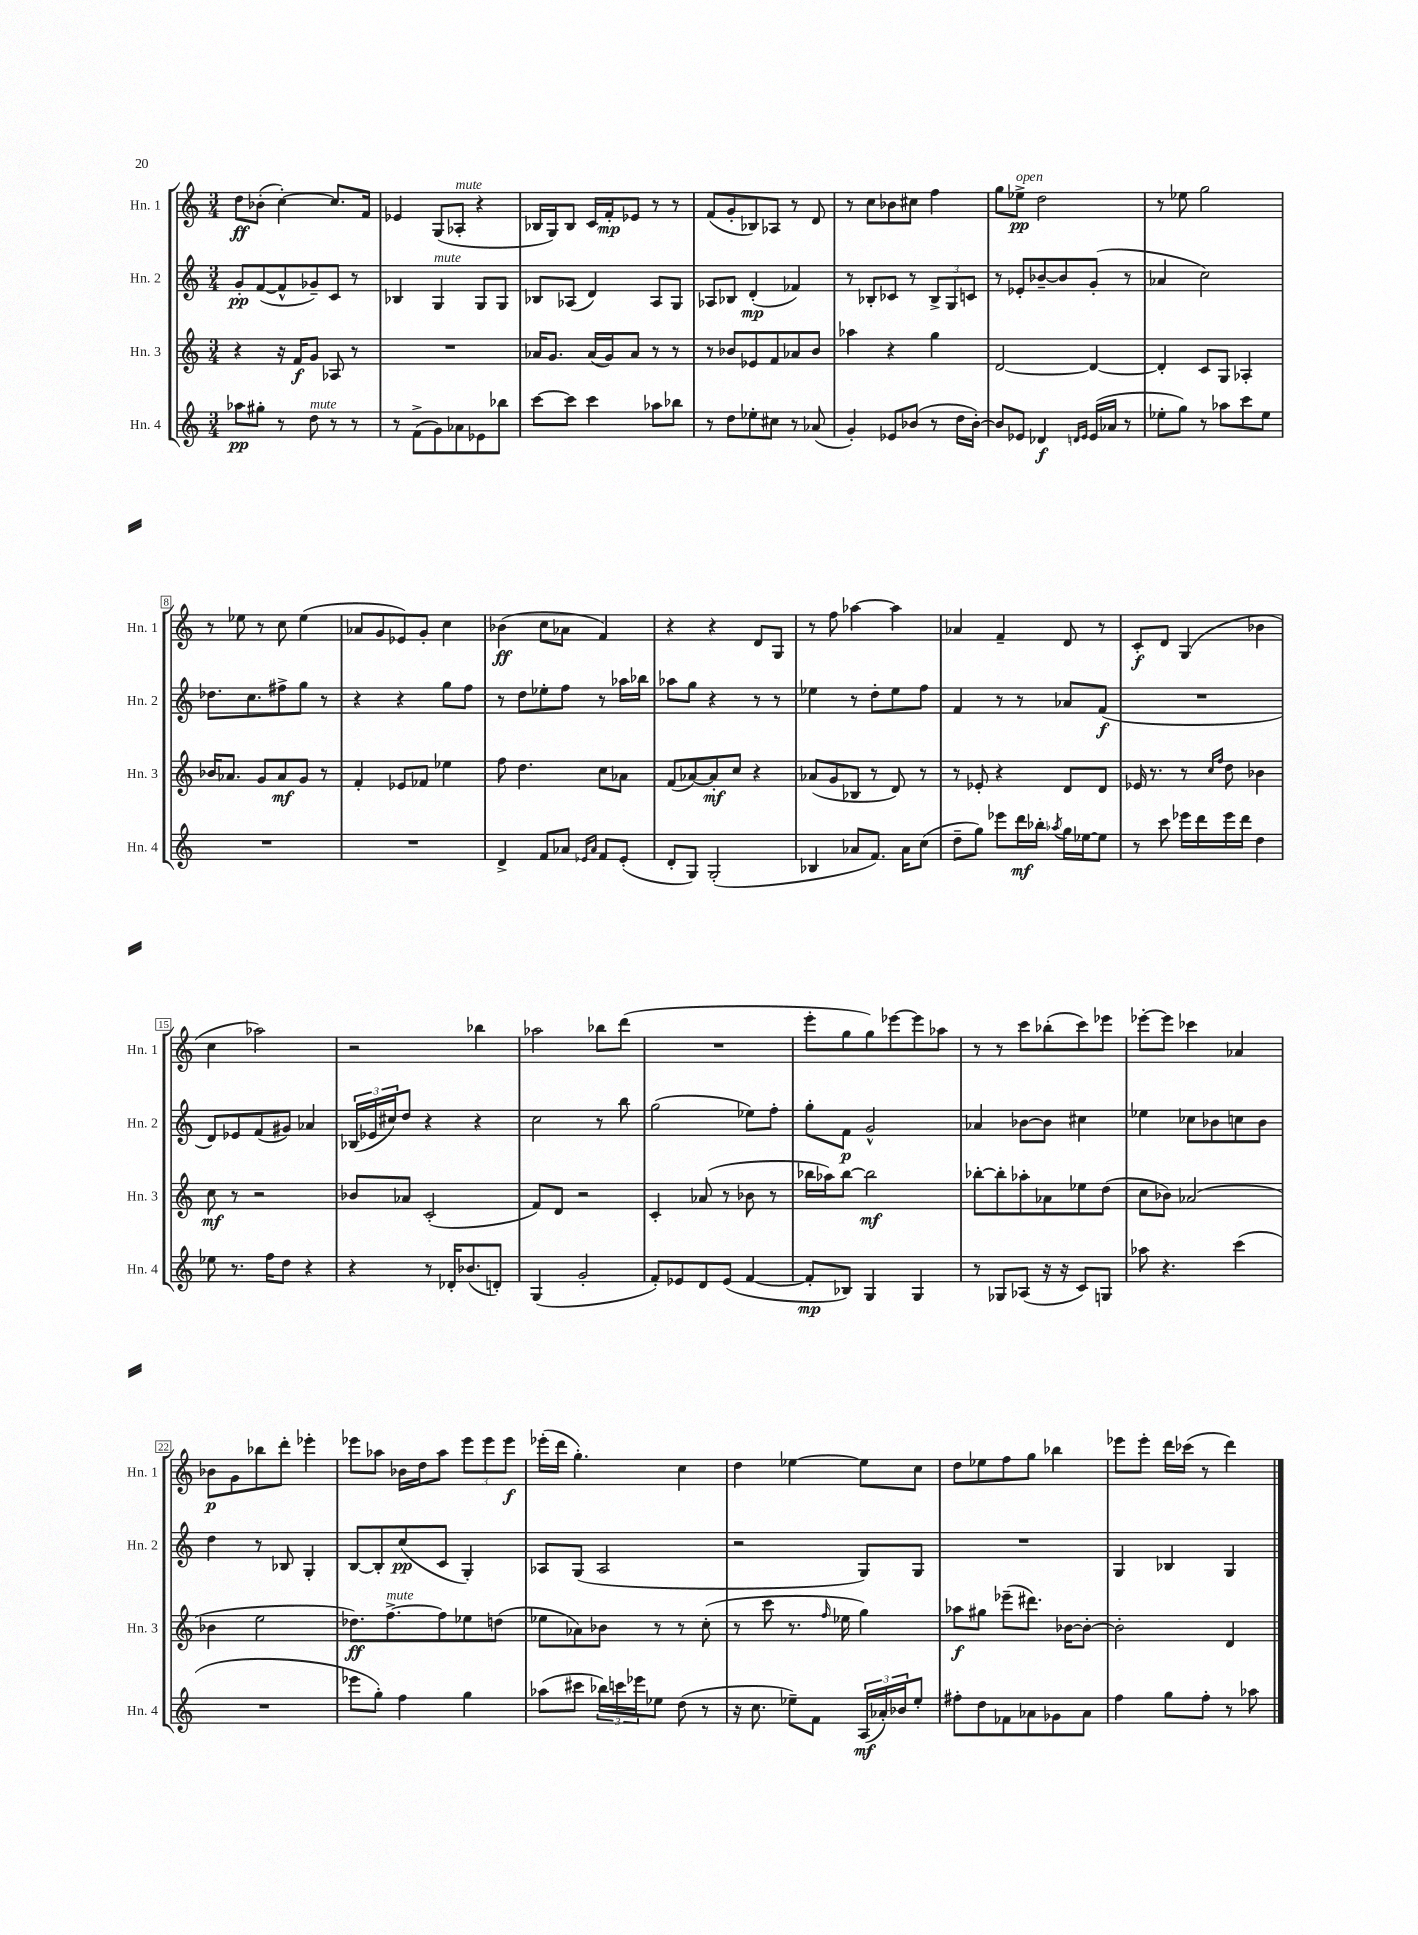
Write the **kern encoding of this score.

**kern	**dynam	**kern	**dynam	**kern	**dynam	**kern	**dynam
*part4	*part4	*part3	*part3	*part2	*part2	*part1	*part1
*staff4	*staff4	*staff3	*staff3	*staff2	*staff2	*staff1	*staff1
*I"Hn. 4	*	*I"Hn. 3	*	*I"Hn. 2	*	*I"Hn. 1	*
*I'Hn. 4	*	*I'Hn. 3	*	*I'Hn. 2	*	*I'Hn. 1	*
*clefG2	*	*clefG2	*	*clefG2	*	*clefG2	*
*k[]	*	*k[]	*	*k[]	*	*k[]	*
*M3/4	*	*M3/4	*	*M3/4	*	*M3/4	*
=1	=1	=1	=1	=1	=1	=1	=1
8aa-X\L	pp	4r	.	8g'/L	pp	8dd\L	ff
8gg#X'\J	.	.	.	([8f/	.	(8b-X'\J	.
8r	.	16r	.	8f^^/]	.	[4cc'\)	.
.	.	16f/KL	f	.	.	.	.
!LO:TX:a:i:t=mute	!	!	!	!	!	!	!
8dd\	.	8g/J	.	8g-X~/)	.	.	.
8r	.	8A-X/	.	8c/J	.	8.cc/L]	.
8r	.	8r	.	8r	.	.	.
.	.	.	.	.	.	16f/Jk	.
=2	=2	=2	=2	=2	=2	=2	=2
8r	.	2.r	.	4B-X/	.	4e-X/	.
(8f^\L	.	.	.	.	.	.	.
!	!	!	!	!LO:TX:a:i:t=mute	!	!	!
8g\)	.	.	.	4G/	.	(8G/L	.
!	!	!	!	!	!	!LO:TX:a:i:t=mute	!
8a-X\	.	.	.	.	.	8A-X'/J	.
8e-X\	.	.	.	8G/L	.	4r	.
8bb-X\J	.	.	.	8G/J	.	.	.
=3	=3	=3	=3	=3	=3	=3	=3
[8ccc\L	.	16a-X/KL	.	8B-X/L	.	16B-X/LL	.
.	.	8.g/J	.	.	.	16G/J)	.
8ccc\J]	.	.	.	(8A-X/J	.	8B-/J	.
4ccc\	.	(16a-/LL	.	4d/)	.	16c/LL	.
.	.	16g/J)	.	.	.	16f'/J	mp
.	.	8a-/J	.	.	.	8e-X/J	.
8aa-X\L	.	8r	.	8A-/L	.	8r	.
8bb-X\J	.	8r	.	8G/J	.	8r	.
=4	=4	=4	=4	=4	=4	=4	=4
8r	.	8r	.	8A-X/L	.	(8f/L	.
8dd\L	.	8b-X/L	.	8B-X/J	.	8g'/	.
8ee-X'\	.	8e-X/	.	(4d'/	mp	8B-X/)	.
8cc#X\J	.	8f/	.	.	.	8A-X/J	.
8r	.	8a-X/	.	4f-X/)	.	8r	.
(8a-X/	.	8b-/J	.	.	.	8d/	.
=5	=5	=5	=5	=5	=5	=5	=5
4g'/)	.	4aa-X\	.	8r	.	8r	.
.	.	.	.	8B-X'/L	.	8cc\L	.
8e-X/L	.	4r	.	8c-X/J	.	8b-X\	.
(8b-X/J	.	.	.	8r	.	8cc#X\J	.
8r	.	4gg\	.	12B-^/L	.	4ff\	.
.	.	.	.	12G/	.	.	.
16dd\LL	.	.	.	.	.	.	.
.	.	.	.	12cn/J	.	.	.
[16b-'\JJ)	.	.	.	.	.	.	.
=6	=6	=6	=6	=6	=6	=6	=6
8b-/L]	.	[2d/	.	8r	.	8gg\L	.
!	!	!	!	!	!	!LO:TX:a:i:t=open	!
8e-X/J	.	.	.	8e-X'/L	.	8ee-X^\J	pp
4d-X/	f	.	.	[8b-X~/	.	2dd\	.
.	.	.	.	8b-/]	.	.	.
16qqdn/LL	.	.	.	.	.	.	.
16qqe-/JJ	.	.	.	.	.	.	.
(16e-/LL	.	4d/_	.	(8g'/J	.	.	.
16a-X/JJ	.	.	.	.	.	.	.
8r	.	.	.	8r	.	.	.
=7	=7	=7	=7	=7	=7	=7	=7
8ee-X'\L	.	4d'/]	.	4a-X/	.	8r	.
8gg\J)	.	.	.	.	.	8ee-X\	.
8r	.	8c/L	.	2cc\)	.	2gg\	.
8aa-X\L	.	8G/J	.	.	.	.	.
8ccc\	.	4A-X'/	.	.	.	.	.
8ee-\J	.	.	.	.	.	.	.
!!LO:LB:g=z
=8	=8	=8	=8	=8	=8	=8	=8
2.r	.	16b-X/KL	.	8.dd-X\L	.	8r	.
.	.	8.a-X/J	.	.	.	.	.
.	.	.	.	.	.	8ee-X\	.
.	.	.	.	8.cc\	.	.	.
.	.	8g/L	.	.	.	8r	.
.	.	8a-/	mf	8ff#X^\	.	8cc\	.
.	.	8g/J	.	8gg\J	.	(4ee-\	.
.	.	8r	.	8r	.	.	.
=9	=9	=9	=9	=9	=9	=9	=9
2.r	.	4f'/	.	4r	.	8a-X/L	.
.	.	.	.	.	.	8g/	.
.	.	8e-X/L	.	4r	.	8e-X/)	.
.	.	8f-X/J	.	.	.	8g'/J	.
.	.	4ee-X\	.	8gg\L	.	4cc\	.
.	.	.	.	8ff\J	.	.	.
=10	=10	=10	=10	=10	=10	=10	=10
4d^/	.	8ff\	.	8r	.	(4b-X\	ff
.	.	4.dd\	.	8dd\L	.	.	.
8f/L	.	.	.	8ee-X'\	.	8cc\L	.
8a-X/J	.	.	.	8ff\J	.	8a-X\J	.
16qqe-X/LL	.	.	.	.	.	.	.
16qqa-/JJ	.	.	.	.	.	.	.
8f/L	.	8cc\L	.	8r	.	4f/)	.
(8e-'/J	.	8a-X\J	.	16aa-X\LL	.	.	.
.	.	.	.	16bb-X\JJ	.	.	.
=11	=11	=11	=11	=11	=11	=11	=11
8d'/L	.	(8f/L	.	8aa-X\L	.	4r	.
8G/J)	.	[8a-X/)	.	8gg\J	.	.	.
(2G'/	.	8a-'/]	mf	4r	.	4r	.
.	.	8cc/J	.	.	.	.	.
.	.	4r	.	8r	.	8d/L	.
.	.	.	.	8r	.	8G/J	.
=12	=12	=12	=12	=12	=12	=12	=12
4B-X/	.	(8a-X/L	.	4ee-X\	.	8r	.
.	.	8g/	.	.	.	8ff\	.
8a-X/L	.	8B-X/J	.	8r	.	[4aa-X\	.
8.f/J)	.	8r	.	8dd'\L	.	.	.
.	.	8d/)	.	8ee-\	.	4aa-\]	.
16a-\KL	.	.	.	.	.	.	.
(8cc\J	.	8r	.	8ff\J	.	.	.
=13	=13	=13	=13	=13	=13	=13	=13
8dd~\L	.	8r	.	4f/	.	4a-X/	.
8gg\J)	.	8e-X'/	.	.	.	.	.
8eee-X\L	.	4r	.	8r	.	4f~/	.
16ddd\L	mf	.	.	8r	.	.	.
16bb-X'\JJ	.	.	.	.	.	.	.
8qaa-X/	.	.	.	.	.	.	.
16gg\LL	.	8d/L	.	8a-X/L	.	8d/	.
[16ee-X\J	.	.	.	.	.	.	.
8ee-\J]	.	8d/J	.	(8f/J	f	8r	.
=14	=14	=14	=14	=14	=14	=14	=14
8r	.	16e-X/	.	2.r	.	8c'/L	f
.	.	8.r	.	.	.	.	.
8ccc\	.	.	.	.	.	8d/J	.
16eee-X\LL	.	8r	.	.	.	(4G/	.
16ddd\	.	.	.	.	.	.	.
.	.	16qqcc/LL	.	.	.	.	.
.	.	16qqff/JJ	.	.	.	.	.
16eee-\	.	8dd\	.	.	.	.	.
16ddd\JJ	.	.	.	.	.	.	.
4dd\	.	4b-X\	.	.	.	4b-X\	.
!!LO:LB:g=z
=15	=15	=15	=15	=15	=15	=15	=15
8ee-X\	.	8cc\	mf	8d/L)	.	4cc\	.
8.r	.	8r	.	8e-X/	.	.	.
.	.	2r	.	(8f/	.	2aa-X\)	.
16ff\KL	.	.	.	.	.	.	.
8dd\J	.	.	.	8g#X/J)	.	.	.
4r	.	.	.	4a-X/	.	.	.
=16	=16	=16	=16	=16	=16	=16	=16
4r	.	8b-X/L	.	(24B-X/LL	.	2r	.
.	.	.	.	24e-X/	.	.	.
.	.	.	.	24cc#X/J)	.	.	.
.	.	8a-X/J	.	8dd/J	.	.	.
8r	.	(2c'/	.	4r	.	.	.
16d-X'/KL	.	.	.	.	.	.	.
(8.b-X/	.	.	.	.	.	.	.
.	.	.	.	4r	.	4bb-X\	.
8dn'/J)	.	.	.	.	.	.	.
=17	=17	=17	=17	=17	=17	=17	=17
(4G/	.	8f/L)	.	2cc\	.	2aa-X\	.
.	.	8d/J	.	.	.	.	.
2g'/	.	2r	.	.	.	.	.
.	.	.	.	8r	.	8bb-X\L	.
.	.	.	.	8bb\	.	(8ddd\J	.
=18	=18	=18	=18	=18	=18	=18	=18
8f'/L)	.	4c'/	.	(2gg\	.	2.r	.
8e-X/	.	.	.	.	.	.	.
8d/	.	(8a-X/	.	.	.	.	.
(8e-/J	.	8r	.	.	.	.	.
[4f/	.	8b-X\	.	8ee-X\L)	.	.	.
.	.	8r	.	8ff'\J	.	.	.
=19	=19	=19	=19	=19	=19	=19	=19
8f'/L]	mp	16bb-X\LL	.	8gg'\L	.	8eee'\L	.
.	.	16aa-X\J)	.	.	.	.	.
8B-X/J)	.	[8bb-\J	.	8f\J	p	8gg\	.
4G/	.	2bb-\]	mf	2g^^/	.	8gg\)	.
.	.	.	.	.	.	[8eee-X\	.
4G/	.	.	.	.	.	8eee-\]	.
.	.	.	.	.	.	8aa-X\J	.
=20	=20	=20	=20	=20	=20	=20	=20
8r	.	[8bb-X'\L	.	4a-X/	.	8r	.
8G-X/L	.	8bb-'\]	.	.	.	8r	.
(8A-X/J	.	8aa-X'\	.	[8b-X\L	.	8ccc\L	.
16r	.	8a-X\	.	8b-\J]	.	(8bb-X'\	.
16r	.	.	.	.	.	.	.
8c/L)	.	8ee-X\	.	4cc#X\	.	8ccc\)	.
8Gn/J	.	(8dd\J	.	.	.	8eee-X\J	.
=21	=21	=21	=21	=21	=21	=21	=21
8aa-X\	.	8cc\L	.	4ee-X\	.	[8eee-X'\L	.
4.r	.	8b-X\J)	.	.	.	8eee-\J]	.
.	.	(2a-X/	.	8cc-X\L	.	4ccc-X\	.
.	.	.	.	8b-X\	.	.	.
(4ccc\	.	.	.	8ccn\	.	4a-X/	.
.	.	.	.	8b-\J	.	.	.
!!LO:LB:g=z
=22	=22	=22	=22	=22	=22	=22	=22
2.r	.	4b-X\	.	4dd\	.	8b-X\L	p
.	.	.	.	.	.	8g\	.
.	.	2ee\	.	8r	.	8bb-X\	.
.	.	.	.	8B-X/	.	8ddd'\J	.
.	.	.	.	4G'/	.	4eee-X'\	.
=23	=23	=23	=23	=23	=23	=23	=23
8eee-X\L	.	8.dd-X\L)	ff	[8B/L	.	8eee-X\L	.
8gg'\J)	.	.	.	8B'/]	.	8aa-X\J	.
!	!	!LO:TX:a:i:t=mute	!	!	!	!	!
.	.	[8.ff^\	.	.	.	.	.
4ff\	.	.	.	(8cc/	pp	16b-X\LL	.
.	.	.	.	.	.	16dd\J	.
.	.	8ff\]	.	8c/J	.	8aa-\J	.
4gg\	.	8ee-X\	.	4G'/)	.	12eee-\L	.
.	.	.	.	.	.	12eee-\	.
.	.	(8ddn\J	.	.	.	.	.
.	.	.	.	.	.	12eee-\J	f
=24	=24	=24	=24	=24	=24	=24	=24
(8aa-X\L	.	8ee-X\L	.	8A-X/L	.	(16eee-X'\LL	.
.	.	.	.	.	.	16ddd\JJ	.
8ccc#X\J	.	8a-X\)	.	(8G/J	.	4.gg'\)	.
24bb-X\LL)	.	8b-X\J	.	2A-/	.	.	.
24cccn\	.	.	.	.	.	.	.
24eee-X\J	.	.	.	.	.	.	.
8ee-X\J	.	8r	.	.	.	.	.
(8dd\	.	8r	.	.	.	4cc\	.
8r	.	(8cc'\	.	.	.	.	.
=25	=25	=25	=25	=25	=25	=25	=25
16r	.	8r	.	2r	.	4dd\	.
8.cc\	.	.	.	.	.	.	.
.	.	8ccc\	.	.	.	.	.
8ee-X~\L)	.	8.r	.	.	.	[4ee-X\	.
8f\J	.	.	.	.	.	.	.
.	.	16qqff/	.	.	.	.	.
.	.	16ee-X\	.	.	.	.	.
(24A/LL	mf	4gg\)	.	8G/L)	.	8ee-\L]	.
24a-X'/)	.	.	.	.	.	.	.
24b-X/J	.	.	.	.	.	.	.
8ee-'/J	.	.	.	8G/J	.	8cc\J	.
=26	=26	=26	=26	=26	=26	=26	=26
8ff#X'\L	.	8aa-X\L	f	2.r	.	8dd\L	.
8dd\	.	8gg#X\J	.	.	.	8ee-X\	.
8f-X\	.	(8eee-X~\L	.	.	.	8ff\	.
8a-X\	.	8.ddd#X\J)	.	.	.	8gg\J	.
8g-X\	.	.	.	.	.	4bb-X\	.
.	.	[16b-X\KL	.	.	.	.	.
8a-\J	.	8b-'\J_	.	.	.	.	.
=27	=27	=27	=27	=27	=27	=27	=27
4ff\	.	2b-'\]	.	4G/	.	8eee-X\L	.
.	.	.	.	.	.	8eee-'\J	.
8gg\L	.	.	.	4B-X/	.	16ddd\LL	.
.	.	.	.	.	.	(16ccc-X\JJ	.
8ff'\J	.	.	.	.	.	8r	.
8r	.	4d/	.	4G/	.	4ddd\)	.
8aa-X\	.	.	.	.	.	.	.
==	==	==	==	==	==	==	==
*-	*-	*-	*-	*-	*-	*-	*-
